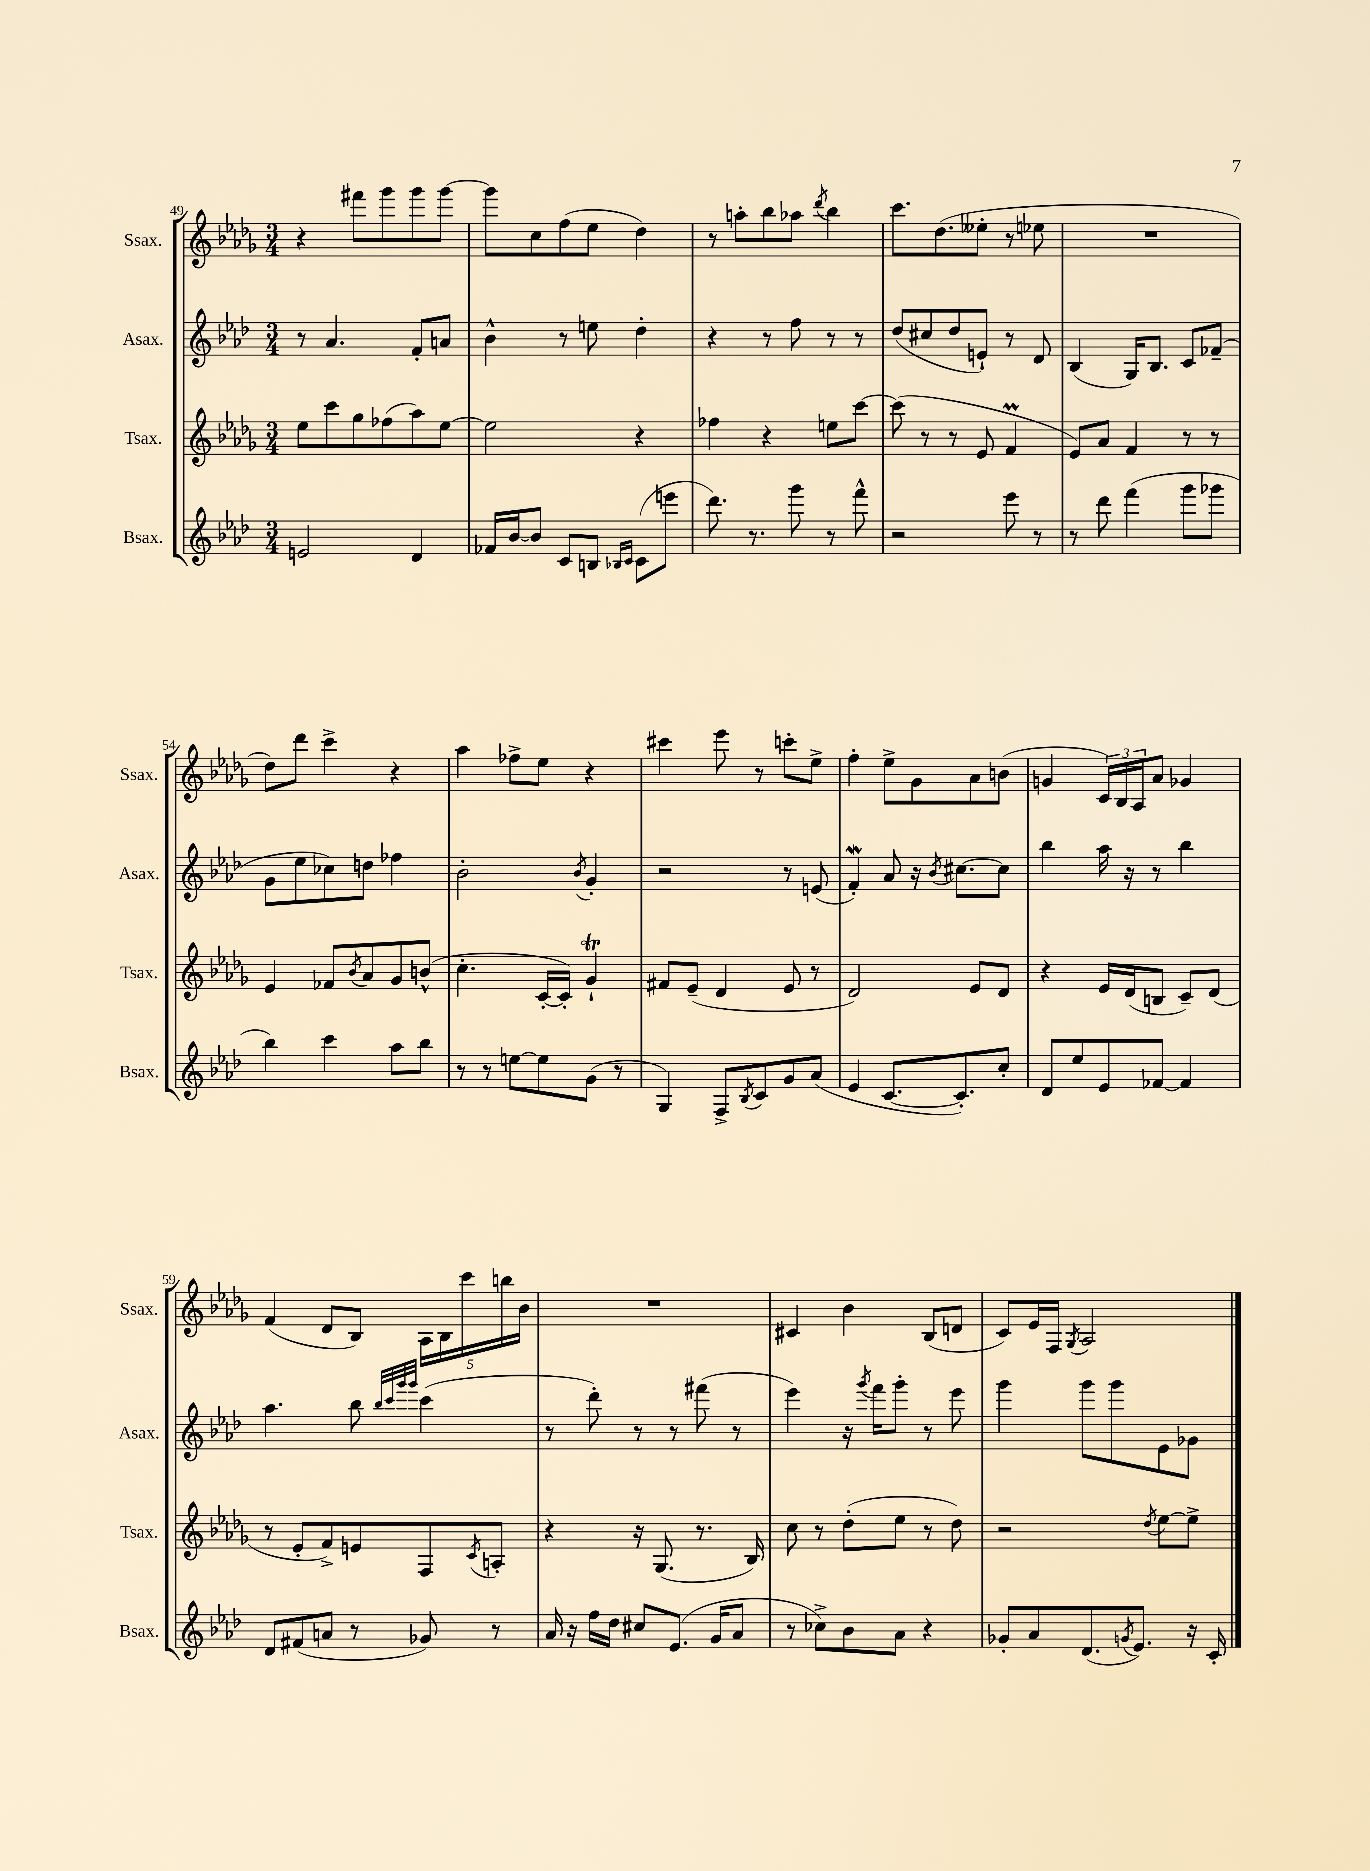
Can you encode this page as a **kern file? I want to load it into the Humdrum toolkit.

**kern	**kern	**kern	**kern
*part4	*part3	*part2	*part1
*staff4	*staff3	*staff2	*staff1
*I"Bsax.	*I"Tsax.	*I"Asax.	*I"Ssax.
*I'Bsax.	*I'Tsax.	*I'Asax.	*I'Ssax.
*clefG2	*clefG2	*clefG2	*clefG2
*k[b-e-a-d-]	*k[b-e-a-d-g-]	*k[b-e-a-d-]	*k[b-e-a-d-g-]
*M3/4	*M3/4	*M3/4	*M3/4
=49	=49	=49	=49
2en/	8ee-\L	8r	4r
.	8ccc\	4.a-/	.
.	8gg-\	.	8fff#X\L
.	(8ff-X\	.	8ggg-\
4d-/	8aa-\)	8f'/L	8ggg-\
.	[8ee-\J	8an/J	[8ggg-\J
=50	=50	=50	=50
16f-X/LL	2ee-\]	4b-^^\	8ggg-\L]
[16b-/J	.	.	.
8b-/J]	.	.	8cc\
8c/L	.	8r	(8ff\
8Bn/J	.	8een\	8ee-\J
16qqB-X/LL	.	.	.
16qqc/JJ	.	.	.
(8c\L	4r	4dd-'\	4dd-\)
8eeen\J	.	.	.
=51	=51	=51	=51
8.ddd-\)	4ff-X\	4r	8r
.	.	.	8aan'\L
8.r	.	.	.
.	4r	8r	8bb-\
8ggg\	.	8ff\	8aa-X\J
.	.	.	8qddd-/
8r	8een\L	8r	4bb-\
8fff^^\	[8ccc\J	8r	.
=52	=52	=52	=52
2r	(8ccc\]	(8dd-/L	8.ccc\L
.	8r	8cc#X/	.
.	.	.	(8.dd-\
.	8r	8dd-/	.
.	8e-/	8en`/J)	8ee--X'\J
8eee-\	4fm/	8r	8r
8r	.	8d-/	8ee-X\
=53	=53	=53	=53
8r	8e-/L)	(4B-/	2.r
8ddd-\	8a-/J	.	.
(4fff\	4f/	16G/KL)	.
.	.	8.B-/J	.
8ggg\L	8r	8c/L	.
8ggg-X\J	8r	(8f-X~/J	.
!!LO:LB:g=z
=54	=54	=54	=54
4bb-\)	4e-/	8g\L	8dd-\L)
.	.	8ee-\	8ddd-\J
4ccc\	8f-X/L	8cc-X\)	4ccc^\
.	8qb-/	.	.
.	8a-/	8ddn\J	.
8aa-\L	8g-/	4ff-X\	4r
8bb-\J	(8bn^^/J	.	.
=55	=55	=55	=55
8r	4.cc'\	2b-'\	4aa-\
8r	.	.	.
[8een\L	.	.	8ff-X^\L
8ee\]	[16c'/LL	.	8ee-\J
.	16c'/JJ])	.	.
.	.	8qb-/	.
(8g\J	4g-T`/	4g'/	4r
8r	.	.	.
=56	=56	=56	=56
4G/)	8f#X/L	2r	4ccc#X\
.	(8e-~/J	.	.
8F^/L	4d-/	.	8eee-\
8qB-/	.	.	.
8c/	.	.	8r
8g/	8e-/	8r	8cccn'\L
(8a-/J	8r	(8en/	8ee-^\J
=57	=57	=57	=57
4e-/	2d-/)	4fW'/)	4ff'\
[8.c/L	.	8a-/	8ee-^\L
.	.	16r	8g-\
.	.	8qb-/	.
8.c'/])	.	[8.cc#X\L	.
.	8e-/L	.	8a-\
8cc'/J	8d-/J	8cc#\J]	(8bn\J
=58	=58	=58	=58
8d-/L	4r	4bb-\	4gn/
8ee-/	.	.	.
8e-/	16e-/LL	16aa-\	24c/LL)
.	.	.	24B-/
.	(16d-/J	16r	.
.	.	.	24A-/J
[8f-X/J	8Bn/J	8r	8a-/J
4f-/]	8c~/L)	4bb-\	4g-X/
.	(8d-/J	.	.
!!LO:LB:g=z
=59	=59	=59	=59
8d-/L	8r	4.aa-\	(4f/
(8f#X/	8e-'/L	.	.
8an/J	8f^/)	.	8d-/L
8r	8en/	8bb-\	8B-/J)
.	.	32qqbb-/LLL	.
.	.	32qqccc/	.
.	.	32qqggg/	.
.	.	32qqggg/JJJ	.
8g-X/)	8F/	(4ccc\	20A-\LL
.	.	.	20B-\
.	.	.	20ccc\
.	8qc/	.	.
8r	8An'/J	.	.
.	.	.	20bbn\
.	.	.	20b-\JJ
=60	=60	=60	=60
16a-/	4r	8r	2.r
16r	.	.	.
16ff\LL	.	8ddd-'\)	.
16dd-\JJ	.	.	.
8cc#X/L	16r	8r	.
.	(8.G-/	.	.
(8.e-/J	.	8r	.
.	8.r	(8fff#X\	.
16g/KL	.	.	.
8a-/J	.	8r	.
.	16B-/)	.	.
=61	=61	=61	=61
8r	8cc\	4eee-\)	4c#X/
8cc-X^\L)	8r	.	.
8b-\	(8dd-'\L	16r	4b-\
.	.	8qggg/	.
.	.	16fff\KL	.
8a-\J	8ee-\J	8ggg'\J	.
4r	8r	8r	(8B-/L
.	8dd-\)	8eee-\	8dn/J
=62	=62	=62	=62
8g-X'/L	2r	4ggg\	8c/L)
8a-/	.	.	16e-/L
.	.	.	16F/JJ
.	.	.	8qG-/
(8.d-/	.	8ggg\L	2A-/
.	.	8ggg\	.
8qgn/	.	.	.
8.e-/J)	.	.	.
.	8qdd-/	.	.
.	[8ee-\L	8e-\	.
16r	8ee-^\J]	8g-X\J	.
16c'/	.	.	.
==	==	==	==
*-	*-	*-	*-
